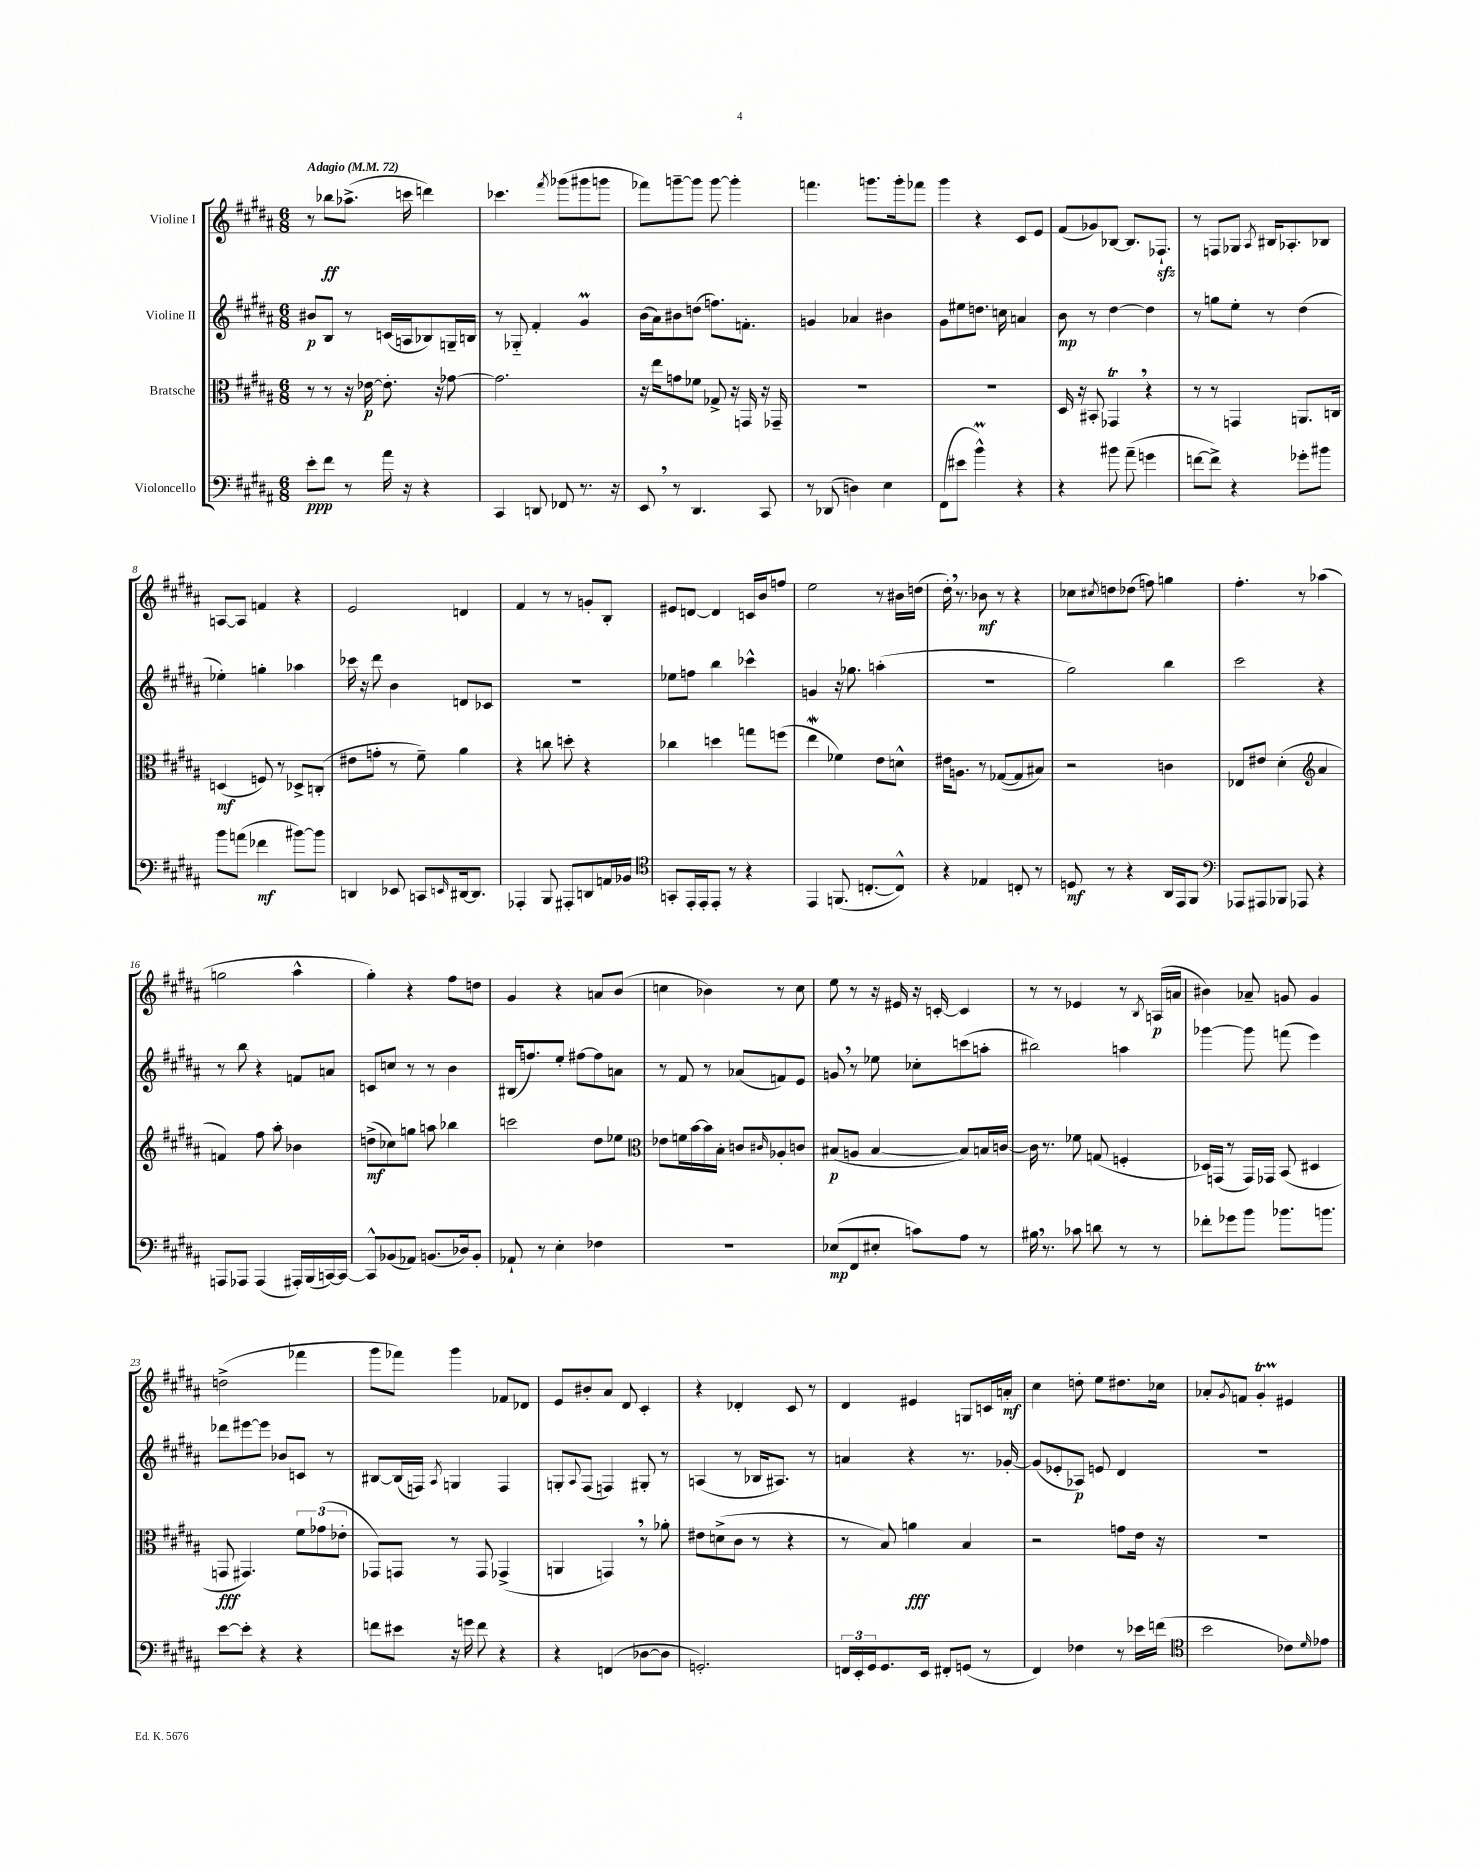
<<
\new StaffGroup <<
\new Staff = "s0" \with { instrumentName = "Violine I" } {
    \clef treble \key b \major \numericTimeSignature \time 6/8 \tempo "Adagio" 4 = 72
    r8 bes''8\ff aes''8.->( c'''16 d'''4) |
    ces'''4. \acciaccatura { fis'''8 } ges'''8( gis'''8 g'''8 |
    fes'''8) g'''8~-- g'''8 g'''8~ g'''4-. |
    f'''4. g'''8. g'''16-. fes'''8 |
    gis'''4 r4 cis'8 e'8 |
    fis'8( ges'8) bes8~ bes8. fes8.-!\sfz |
    r8 f8 ges8 \acciaccatura { ais8 } bis16 aes8.-. bes8 |
    a8~ a8 f'4 r4 |
    e'2 d'4 |
    fis'4 r8 r8 g'8-. b8-. |
    eis'8 d'8~ d'4 c'16 b'16 f''8 |
    e''2 r8 bis'16 d''16( |
    dis''16-.) \breathe r8. bes'8\mf r8 r4 |
    ces''8 \acciaccatura { cis''8 } d''8 des''8( f''8) g''4 |
    fis''4.-. r8 aes''4( |
    g''2 ais''4-^ |
    gis''4-.) r4 fis''8 d''8 |
    gis'4 r4 a'8 b'8( |
    c''4 bes'4) r8 c''8 |
    e''8 r8 r16 eis'16 r16 c'16~-. c'4 |
    r8 r8 ees'4 r8 \acciaccatura { b8 } a16\p( a'16 |
    bis'4) aes'8-- g'8 g'4 |
    d''2->( fes'''4 |
    gis'''8 fes'''8) gis'''4 fes'8 des'8 |
    e'8 bis'8-. ais'8 dis'8 cis'4-. |
    r4 des'4-. cis'8 r8 |
    dis'4 eis'4 g8 c'16 a'16-.\mf |
    cis''4 d''8-. e''8 dis''8. ces''16 |
    aes'8-. \acciaccatura { gis'8 } f'8 gis'4-.\startTrillSpan eis'4\stopTrillSpan \bar "|." |
}
\new Staff = "s1" \with { instrumentName = "Violine II" } {
    \clef treble \key b \major \numericTimeSignature \time 6/8
    bis'8\p b8 r8 c'16( a16 bes8) g16-- b16 |
    r8 ges8-_ fis'4-. gis'4\prall |
    b'16( ais'16) bis'8 d''8( f''8.) f'8.-. |
    g'4 aes'4 bis'4 |
    gis'8 eis''8 d''8. c''16 a'4 |
    b'8\mp r8 dis''4~ dis''4 |
    r8 g''8 e''8-. r8 dis''4( |
    ees''4-.) g''4-. aes''4 |
    ces'''16 r16 dis'''8 b'4 d'8 ces'8 |
    R2. |
    ees''8 f''8 b''4 ces'''4-^ |
    g'4 r16 ges''8. a''4-.( |
    R2. |
    gis''2) b''4 |
    cis'''2 r4 |
    r8 b''8 r4 f'8 a'8 |
    c'8 c''8 r8 r8 b'4 |
    bis16( f''8.) e''8-. fis''8~ fis''8 a'8 |
    r8 fis'8 r8 aes'8( f'8) e'8 |
    g'8 \breathe r8 ees''8 ces''8-. c'''8( a''8-. |
    bis''2) a''4 |
    ges'''4~ ges'''8 f'''8( e'''4) |
    des'''8 eis'''8~ eis'''8 bes'8 c'8 r8 |
    bis8~ bis16( f16) \acciaccatura { ais8 } g4 f4 |
    g8-. \appoggiatura { ais8 } fis8( f4) gis8-. r8 |
    a4( r8 bes16 ais8.) r8 |
    a'4 r4 r8. ges'16~-. |
    ges'8( ees'8-. aes8\p) e'8 dis'4 |
    R2. \bar "|." |
}
\new Staff = "s2" \with { instrumentName = "Bratsche" } {
    \clef alto \key b \major \numericTimeSignature \time 6/8
    r8 r8 r16 ees'16~\p ees'8.-. r16 ges'8~ |
    ges'2. |
    r16 e''16 g'8 fes'8 ges8-> r16 g,16 r16 ges,16-- |
    R2. |
    R2. |
    dis16 r16 bis,8-. ges,4\trill \breathe r4 |
    r8 r8 g,4 a,8. c16 |
    d4\mf( f8) r8 des8-> c8-.( |
    eis'8 g'8-. r8 fis'8--) ais'4 |
    r4 c''8 d''8-. r4 |
    ces''4 d''4 g''8 f''8( |
    e''4\mordent fes'4) e'8 d'8-^ |
    eis'16 a8. r8 ges8~( ges8 bis8) |
    r2 c'4 |
    ees8 eis'8 dis'4-.( \clef treble ais'4 |
    f'4) fis''8 ais''8-. bes'4 |
    d''8->\mf( ces''8) g''8 a''8 bes''4 |
    c'''2 dis''8 ees''8 |
    \clef alto ees'8 f'16 b'16~ b'16 b16-. c'8 \grace { cis'16 } aes8-. c'8 |
    bis8\p( a8 bis4~ bis8) b16 c'16~ |
    c'16 r8. fes'8 g8( f4-. |
    des16) g,16( r8 g,16) ges,16 b,8( dis4 |
    g,8\fff gis,4.) \tuplet 3/2 { fis'8 ges'8( ees'8-. } |
    ges,8) g,8 r8 g,8 ges,4->( |
    a,4 g,4) \breathe r8 aes'8-. |
    eis'8 d'8->( cis'8 r8 r4 |
    r8 b8) a'4\fff b4 |
    r2 g'8 e'16 r16 |
    R2. \bar "|." |
}
\new Staff = "s3" \with { instrumentName = "Violoncello" } {
    \clef bass \key b \major \numericTimeSignature \time 6/8
    e'8-.\ppp fis'8 r8 ais'16 r16 r4 |
    cis,4 d,8 fes,8 r8. r16 |
    e,8 \breathe r8 dis,4. cis,8 |
    r8 des,8( d4) e4 |
    fis,8( eis'8 b'4-^\prall) r4 |
    r4 bis'8 ais'8--( g'4 |
    f'8~ f'8->) r4 ges'8-. bis'8 |
    b'8 a'8( fes'4\mf bis'8~) bis'8 |
    d,4 ees,8 c,8 \grace { e,16 } dis,16~ dis,8. |
    aes,,4-. b,,8 ais,,8-. d,8 a,16 bes,16 |
    \clef tenor g,8-. e,16-. e,16-. e,8-. r8 r4 |
    e,4 f,8.( c8.~-. c8-^) |
    r4 ees4 c8-. r8 |
    d8\mf r8 r4 ais,16 e,16 fis,8 |
    \clef bass aes,,8 ais,,8 bes,,8 aes,,8 r4 |
    a,,8 aes,,8 aes,,4( ais,,16-.) b,,16( c,16~) c,16~ |
    c,8-^ bes,8( aes,8) b,8.( des16) b,8-. |
    aes,8-! r8 e4-. fes4 |
    R2. |
    ees8\mp( fis,8 eis8-. c'8) ais8 r8 |
    bis16 \breathe r8. ces'8 d'8 r8 r8 |
    fes'8-. ges'8 b'8 bes'8. b'8. |
    e'8~ e'8-. r4 r4 |
    f'8 eis'8 r16 g'16 f'8 r4 |
    r4 f,4( des8~ des8 |
    g,2.-.) |
    \tuplet 3/2 { f,16 e,16-. gis,16 } gis,8. e,16 fis,8-. g,8( r8 |
    fis,4) fes4 r8 ees'16 f'16( |
    \clef tenor b'2 ces'8) \grace { dis'16 } ees'8 \bar "|." |
}
>>
>>
